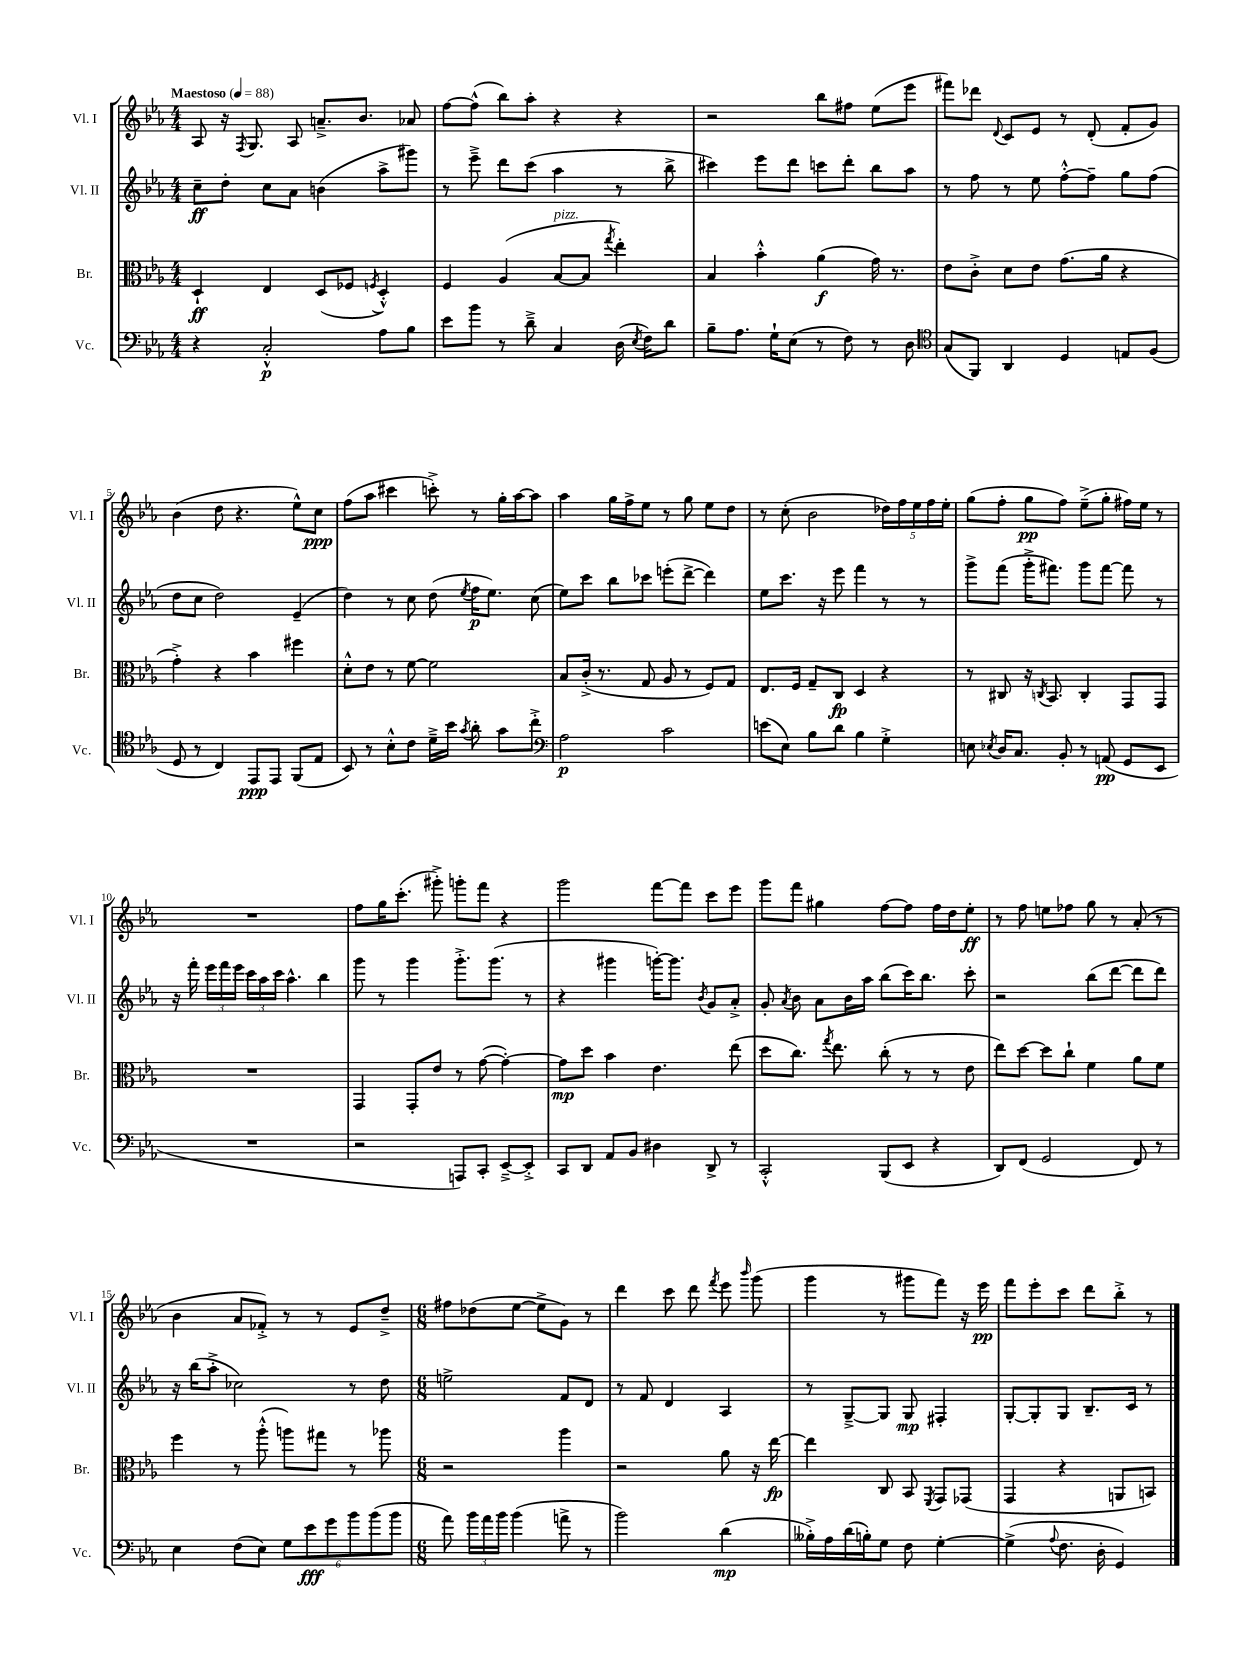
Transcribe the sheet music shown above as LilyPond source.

<<
\new StaffGroup <<
\new Staff = "s0" \with { instrumentName = "Vl. I" shortInstrumentName = "Vl. I" } {
    \clef treble \key ees \major \numericTimeSignature \time 4/4 \tempo "Maestoso" 4 = 88
    \autoBeamOff aes8 r16 \acciaccatura { f8 } g8. aes8 a'8.[---> bes'8.] aes'8 |
    f''8[~ f''8]-^( bes''8[) aes''8]-. r4 r4 |
    r2 bes''8[ fis''8] ees''8[( ees'''8] |
    fis'''8[) des'''8] \appoggiatura { d'8 } c'8[ ees'8] r8 d'8-.( f'8[-. g'8]) |
    bes'4( d''8 r4. ees''8[-^) c''8]\ppp |
    f''8[( aes''8] cis'''4 c'''8-.->) r8 g''16[-. aes''16~ aes''8] |
    aes''4 g''16[ f''16-> ees''8] r8 g''8 ees''8[ d''8] |
    r8 c''8-.( bes'2 \tuplet 5/4 { des''16[) f''16 ees''16 f''16 ees''16]-. } |
    g''8[( f''8]-. g''8[\pp f''8]) ees''8[--->( g''8]-. fis''16[) ees''16] r8 |
    R1 |
    f''8[ g''16 c'''8.]-.( gis'''8-.->) g'''8[-. f'''8] r4 |
    g'''2 f'''8[~ f'''8] c'''8[ ees'''8] |
    g'''8[ f'''8] gis''4 f''8[~ f''8] f''16[ d''16 ees''8]-.\ff |
    r8 f''8 e''8[ fes''8] g''8 r8 aes'8-.( r8 |
    bes'4 aes'8[ fes'8]-.->) r8 r8 ees'8[ d''8]---> |
    \numericTimeSignature \time 6/8 fis''8[ des''8( ees''8]~ ees''8[-> g'8]) r8 |
    d'''4 c'''8 d'''8 \acciaccatura { f'''8 } ees'''8 \grace { bes'''16 } g'''8( |
    g'''4 r8 gis'''8[ f'''8]) r16 ees'''16\pp |
    f'''8[ ees'''8-. c'''8] d'''8[ bes''8]-.-> r8 \bar "|." |
}
\new Staff = "s1" \with { instrumentName = "Vl. II" shortInstrumentName = "Vl. II" } {
    \clef treble \key ees \major \numericTimeSignature \time 4/4
    \autoBeamOff c''8[--\ff d''8]-. c''8[ aes'8] b'4( aes''8[-> gis'''8]) |
    r8 ees'''8---> d'''8[ c'''8]( aes''4 r8 bes''8-> |
    cis'''4) ees'''8[ d'''8] c'''8[ d'''8]-. bes''8[ aes''8] |
    r8 f''8 r8 ees''8 f''8[~-.-^ f''8]-- g''8[ f''8]( |
    d''8[ c''8] d''2) ees'4--( |
    d''4) r8 c''8 d''8( \acciaccatura { ees''8 } f''16[\p ees''8.]) c''8( |
    ees''8[) c'''8] bes''8[ ces'''8] e'''8[-.( d'''8]~-> d'''4) |
    ees''8[ c'''8.] r16 ees'''8 f'''4 r8 r8 |
    g'''8[-> f'''8]( g'''16[-.-> fis'''8.]) g'''8[ fis'''8]~ fis'''8 r8 |
    r16 f'''16-. \tuplet 3/2 { ees'''16[ f'''16 ees'''16] } \tuplet 3/2 { c'''16[ aes''16 c'''16] } aes''4.-^ bes''4 |
    g'''8 r8 g'''4 g'''8.[-.-> g'''8.]( r8 |
    r4 gis'''4 g'''16[~-.) g'''8.] \acciaccatura { bes'8 } g'8[ aes'8]-.-> |
    g'8-. \acciaccatura { aes'8 } bes'8 aes'8[ bes'16 aes''16] bes''8[( c'''16) bes''8.] c'''8-. |
    r2 bes''8[( d'''8]~ d'''8[ d'''8]) |
    r16 bes''16[( aes''8]-.-> ces''2) r8 d''8 |
    \numericTimeSignature \time 6/8 e''2-> f'8[ d'8] |
    r8 f'8 d'4 aes4 |
    r8 g8[~---> g8] g8\mp fis4-. |
    g8[~-. g8-. g8] bes8.[-- c'16] r8 \bar "|." |
}
\new Staff = "s2" \with { instrumentName = "Br." shortInstrumentName = "Br." } {
    \clef alto \key ees \major \numericTimeSignature \time 4/4
    \autoBeamOff d4-!\ff ees4 d8[( fes8] \acciaccatura { f8 } d4-.-^) |
    f4 aes4( bes8[~^\markup { \italic "pizz." } bes8] \acciaccatura { g''8 } ees''4-.) |
    bes4 bes'4-.-^ aes'4\f( g'16) r8. |
    ees'8[ c'8]-.-> d'8[ ees'8] g'8.[( aes'16] r4 |
    g'4-.->) r4 bes'4 fis''4 |
    d'8[-.-^ ees'8] r8 f'8~ f'2 |
    bes8[ c'16]-.->( r8. g8 aes8 r8 f8[) g8] |
    ees8.[ f16] g8[-- c8]\fp d4 r4 |
    r8 cis8 r16 \acciaccatura { c8 } bes,8. c4-. g,8[ g,8] |
    R1 |
    g,4 g,8[-. ees'8] r8 g'8~( g'4~-.) |
    g'8[\mp d''8] bes'4 ees'4. ees''8( |
    d''8[ c''8.]) \acciaccatura { g''8 } ees''8. c''8-.( r8 r8 ees'8 |
    ees''8[) d''8]~ d''8[ c''8]-! f'4 aes'8[ f'8] |
    f''4 r8 aes''8-.-^( a''8[) gis''8] r8 aes''8 |
    \numericTimeSignature \time 6/8 r2 aes''4 |
    r2 aes'8 r16 ees''16~\fp |
    ees''4 c8 bes,8 \acciaccatura { f,8 } g,8[ ges,8]( |
    g,4 r4 a,8[ b,8]) \bar "|." |
}
\new Staff = "s3" \with { instrumentName = "Vc." shortInstrumentName = "Vc." } {
    \clef bass \key ees \major \numericTimeSignature \time 4/4
    \autoBeamOff r4 c2-.-^\p aes8[ bes8] |
    ees'8[ bes'8] r8 d'8---> c4 d16( \acciaccatura { ees8 } f16[) d'8] |
    bes8[-- aes8.] g16[-! ees8]( r8 f8) r8 d8 |
    \clef tenor g8[( f,8]) aes,4 d4 e8[ f8]( |
    d8 r8 c4) ees,8[\ppp ees,8] f,8[( ees8] |
    bes,8) r8 bes8[-.-^ c'8] d'16[---> bes'16] \acciaccatura { g'8 } aes'8-. g'8[ c''8]-.-> |
    \clef bass aes2\p c'2 |
    e'8[( ees8]) bes8[ d'8] bes4 g4-.-> |
    e8 \acciaccatura { ees8 } d16[ c8.] bes,8-. r8 a,8\pp( g,8[ ees,8] |
    R1 |
    r2 a,,8[) c,8]-. ees,8[~---> ees,8]-.-> |
    c,8[ d,8] aes,8[ bes,8] dis4 d,8-> r8 |
    c,2-.-^ bes,,8[( ees,8] r4 |
    d,8[) f,8]( g,2 f,8) r8 |
    ees4 f8[( ees8]) \tuplet 6/4 { g8[ ees'8\fff g'8 bes'8 bes'8( bes'8] } |
    \numericTimeSignature \time 6/8 aes'8) \tuplet 3/2 { bes'16[ aes'16 bes'16] } bes'4( a'8-> r8 |
    bes'2) d'4\mp( |
    beses16[-.->) aes16 d'16( b16-.) g8] f8 g4~-. |
    g4->( \appoggiatura { aes8 } f8. d16-. g,4) \bar "|." |
}
>>
>>
